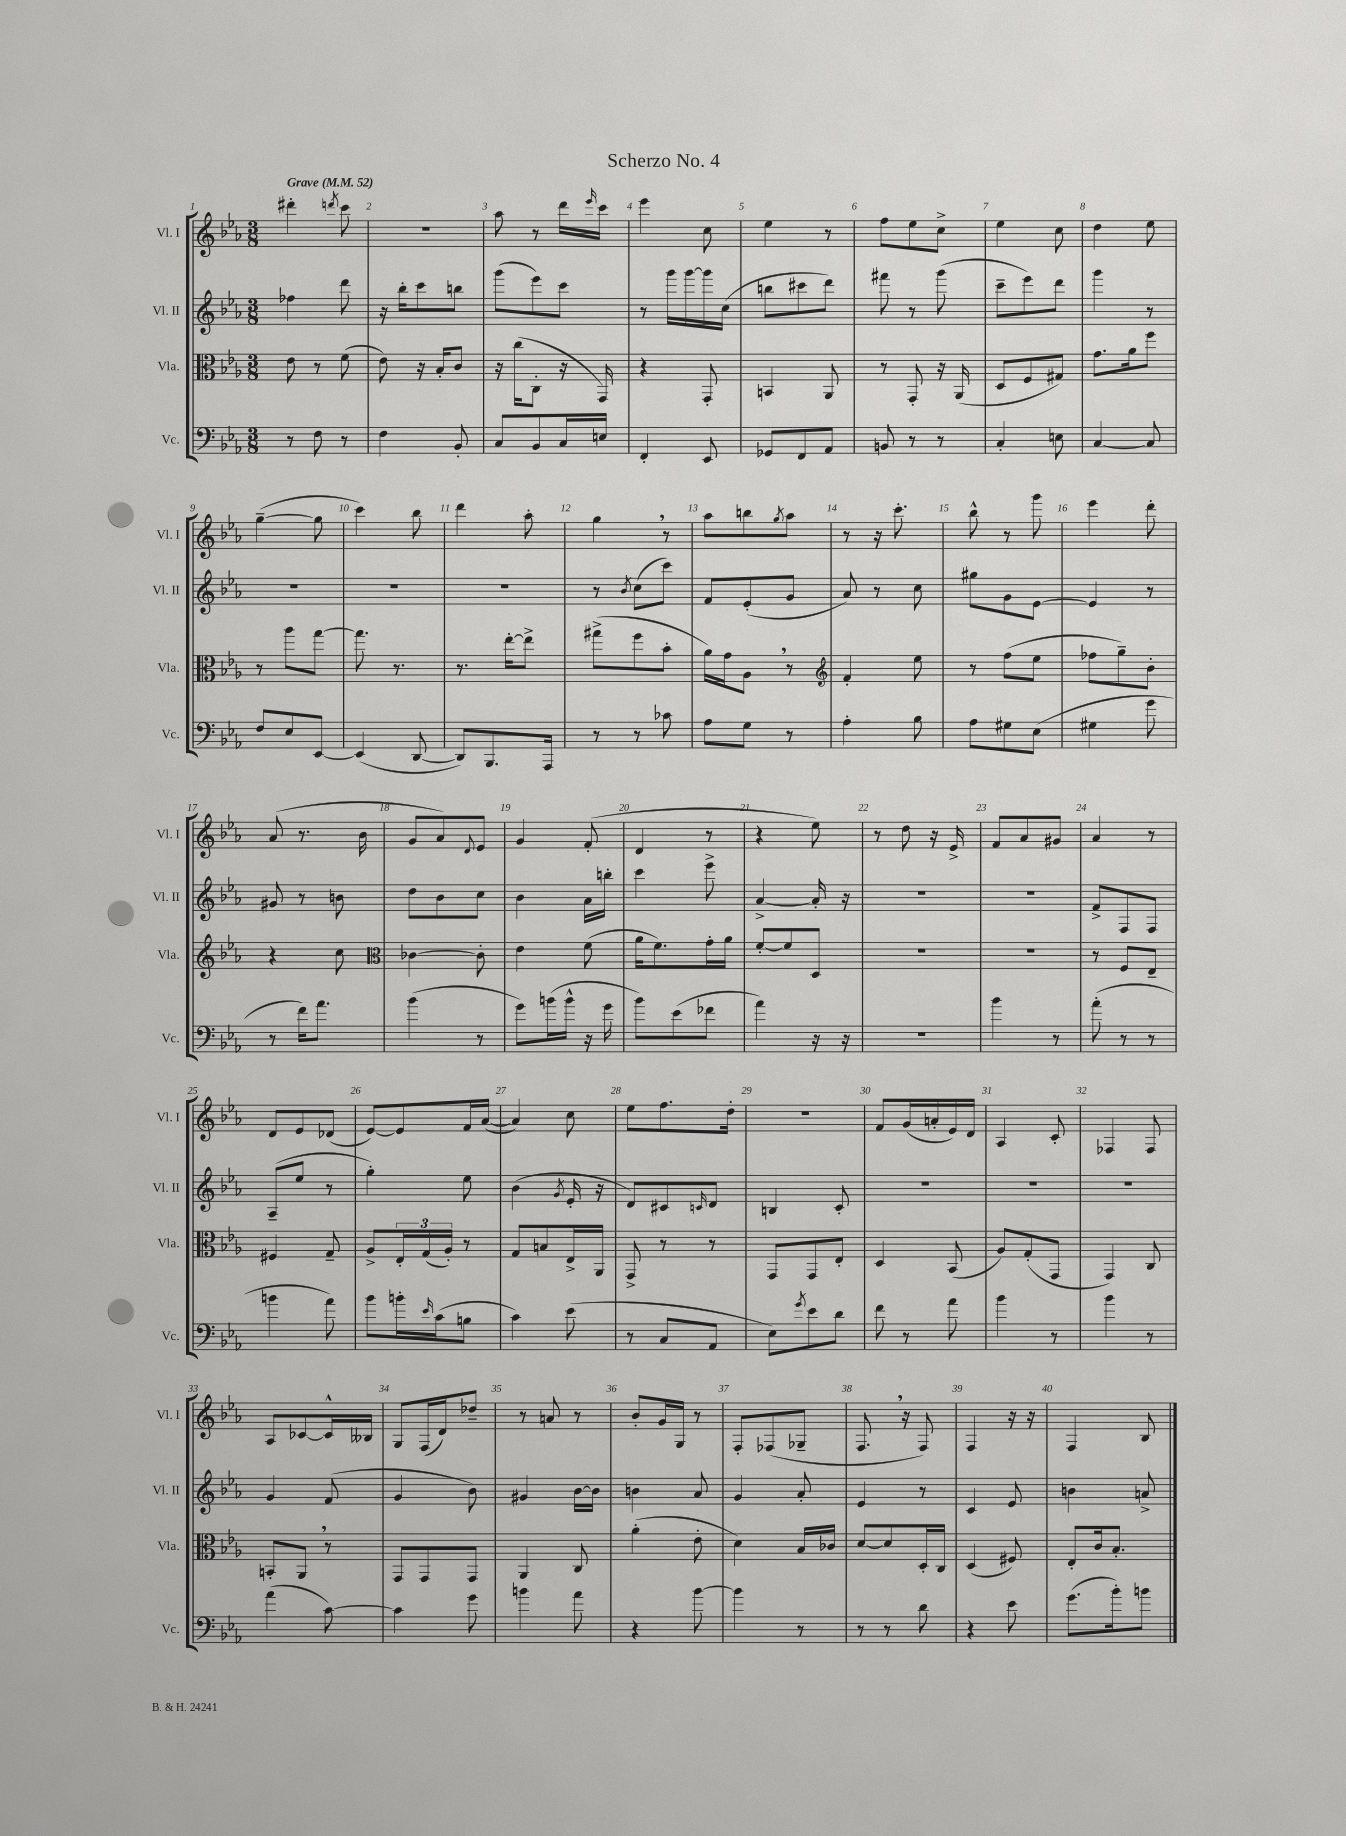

**kern	**kern	**kern	**kern
*staff4	*staff3	*staff2	*staff1
*clefF4	*clefC3	*clefG2	*clefG2
*k[b-e-a-]	*k[b-e-a-]	*k[b-e-a-]	*k[b-e-a-]
*M3/8	*M3/8	*M3/8	*M3/8
*MM52	*MM52	*MM52	*MM52
8r	8e-	4ff-	4ddd#'
8F	8r	.	.
.	.	.	8qddd
8r	(8f	8ddd	8ccc
=	=	=	=
4F	8e-)	16r	4.r
.	.	16bb-'	.
.	16r	8ccc	.
.	16B-'	.	.
8BB-'	8c	8bb	.
=	=	=	=
8C	16r	(8ggg	8aa-
.	(16cc	.	.
8BB-	8C'	8eee-)	8r
16C	16r	8ccc	16ddd
.	.	.	16qqeee-
16E	16GG)	.	16ccc
=	=	=	=
4FF'	4r	8r	4eee-
.	.	16ggg	.
.	.	[16ggg	.
8EE-	8GG'	16ggg]	8cc
.	.	(16cc	.
=	=	=	=
8GG-	4BB	8bb	4ee-
8FF	.	8ccc#	.
8AA-	8AA-	8ddd)	8r
=	=	=	=
8BB	8r	8fff#	8ff
8r	8GG'	8r	8ee-
8r	16r	(8ggg	8cc^
.	(16AA-	.	.
=	=	=	=
4C'	8D	8ccc~	4ee-
.	8F	8eee-)	.
8E	8G#)	8ddd	8cc
=	=	=	=
[4C	8.g	4ggg	4dd
.	16a-	.	.
8C]	8ff	8r	8ee-
=	=	=	=
8F	8r	4.r	([4gg~
8E-	8aa-	.	.
[8EE-	[8gg	.	8gg]
=	=	=	=
(4EE-]	8.gg]	4.r	4ccc)
.	8.r	.	.
[8DD	.	.	8bb-
=	=	=	=
8DD])	8.r	4.r	4ddd
8.BBB-	.	.	.
.	[16ee-'	.	.
.	8ee-^]	.	8aa-'
16AAA-	.	.	.
=	=	=	=
8r	(8gg#^	8r	4gg
.	.	8qb-	.
8r	8ff	(8cc	.
8c-	8b-'	8ccc)	8r
=	=	=	=
8A-	16a-)	8f	8aa-
.	16g	.	.
8G	8A-	(8e-'	8bb
.	.	.	8qgg
8r	8r	8g	8aa-
=	=	=	=
*	*clefG2	*	*
4A-'	4f'	8a-)	8r
.	.	8r	16r
.	.	.	8.ccc'
8B-	8ee-	8cc	.
=	=	=	=
8A-	8r	8gg#	8bb-^^
8G#	(8ff	8g	8r
(8E-	8ee-	[8e-	8ggg
=	=	=	=
4G#	8ff-	4e-]	4eee-
.	8gg~)	.	.
8g	8b-'	8r	8ddd'
=	=	=	=
8r	4r	8g#	(8a-
16f)	.	8r	8.r
8.a-	.	.	.
.	8cc	8b	.
.	.	.	16b-
=	=	=	=
*	*clefC3	*	*
(4b-	[4c-	8dd	8g
.	.	8b-	8a-)
.	.	.	8qqd
8r	8c-']	8cc	8e-
=	=	=	=
8g)	4e-	4b-	4g
(16b	.	.	.
16b^^	.	.	.
16r	(8f	16a-	(8f'
16g	.	16bb'	.
=	=	=	=
8b-)	16a-	4ccc	4d
.	8.f)	.	.
(8e-	.	.	.
8f-	16g'	8eee-^	8r
.	16a-	.	.
=	=	=	=
4a-)	[8f'	[4a-^	4r
.	8f]	.	.
16r	8D	16a-']	8ee-)
16r	.	16r	.
=	=	=	=
4.r	4.r	4.r	8r
.	.	.	8dd
.	.	.	16r
.	.	.	16e-^
=	=	=	=
4b-	4.r	4.r	8f
.	.	.	8a-
8r	.	.	8g#
=	=	=	=
(8a-'	8r	8f^	4a-
8r	8F	8F	.
8r	8E-~	8F	8r
=	=	=	=
4b	4F#	(8A-~	8d
.	.	8ee-	8e-
8a-)	8G~	8r	(8d-
=	=	=	=
8b-	8A-^	4gg')	[8e-)
16b'	24E-'	.	8e-]
.	(24G	.	.
16qqe-	.	.	.
(16c	.	.	.
.	24A-')	.	.
8B	8r	8ee-	16f
.	.	.	([16a-
=	=	=	=
4c)	8G	(4b-	4a-])
.	8B	.	.
.	.	8qg	.
(8e-	16E-^	16e-'	8cc
.	16AA-	16r	.
=	=	=	=
8r	8GG^	8d)	8ee-
8C	8r	8c#	8.ff
.	.	16qqc	.
8AA-	8r	8d	.
.	.	.	16dd'
=	=	=	=
8E-)	8GG	4B	4.r
8qg	.	.	.
8e-	8GG	.	.
8d	8E-'	8c'	.
=	=	=	=
8f	4D	4.r	8f
8r	.	.	(16g
.	.	.	16a'
8a-	(8BB-	.	16e-)
.	.	.	16d
=	=	=	=
4b-	8A-)	4.r	4A-
.	(8G'	.	.
8r	8GG	.	8c'
=	=	=	=
4b-	4GG)	4.r	4F-
8r	8C	.	8F-
=	=	=	=
(4a-	8BB'	4g	8A-
.	8AA-	.	[8c-
[8c)	8r	(8f	16c-^^]
.	.	.	16B--
=	=	=	=
4c]	8GG	4g	8G
.	8GG	.	(16F
.	.	.	16d)
8g	8GG	8b-)	8dd-~
=	=	=	=
4b	4AA-	4g#	8r
.	.	.	8a
8a-	8C	[16b-	8r
.	.	16b-]	.
=	=	=	=
4r	(4a-'	4b	8b-'
.	.	.	16g
.	.	.	16G
[8b-	8e-'	8a-	8r
=	=	=	=
4b-]	4d)	4g	8F'
.	.	.	(8F-
8r	16B-	8a-'	8G-~
.	16c-	.	.
=	=	=	=
8r	[8d	4e-	8.F
8r	8d]	.	.
.	.	.	16r
8d	16D'	8r	8F)
.	16C	.	.
=	=	=	=
4r	(4D	4c	4F
8e-	8F#)	8e-	16r
.	.	.	16r
=	=	=	=
(8.g	8E-'	4b	4F
.	16c	.	.
16b-')	8.B-'	.	.
8b	.	8a^	8B-
==	==	==	==
*-	*-	*-	*-
